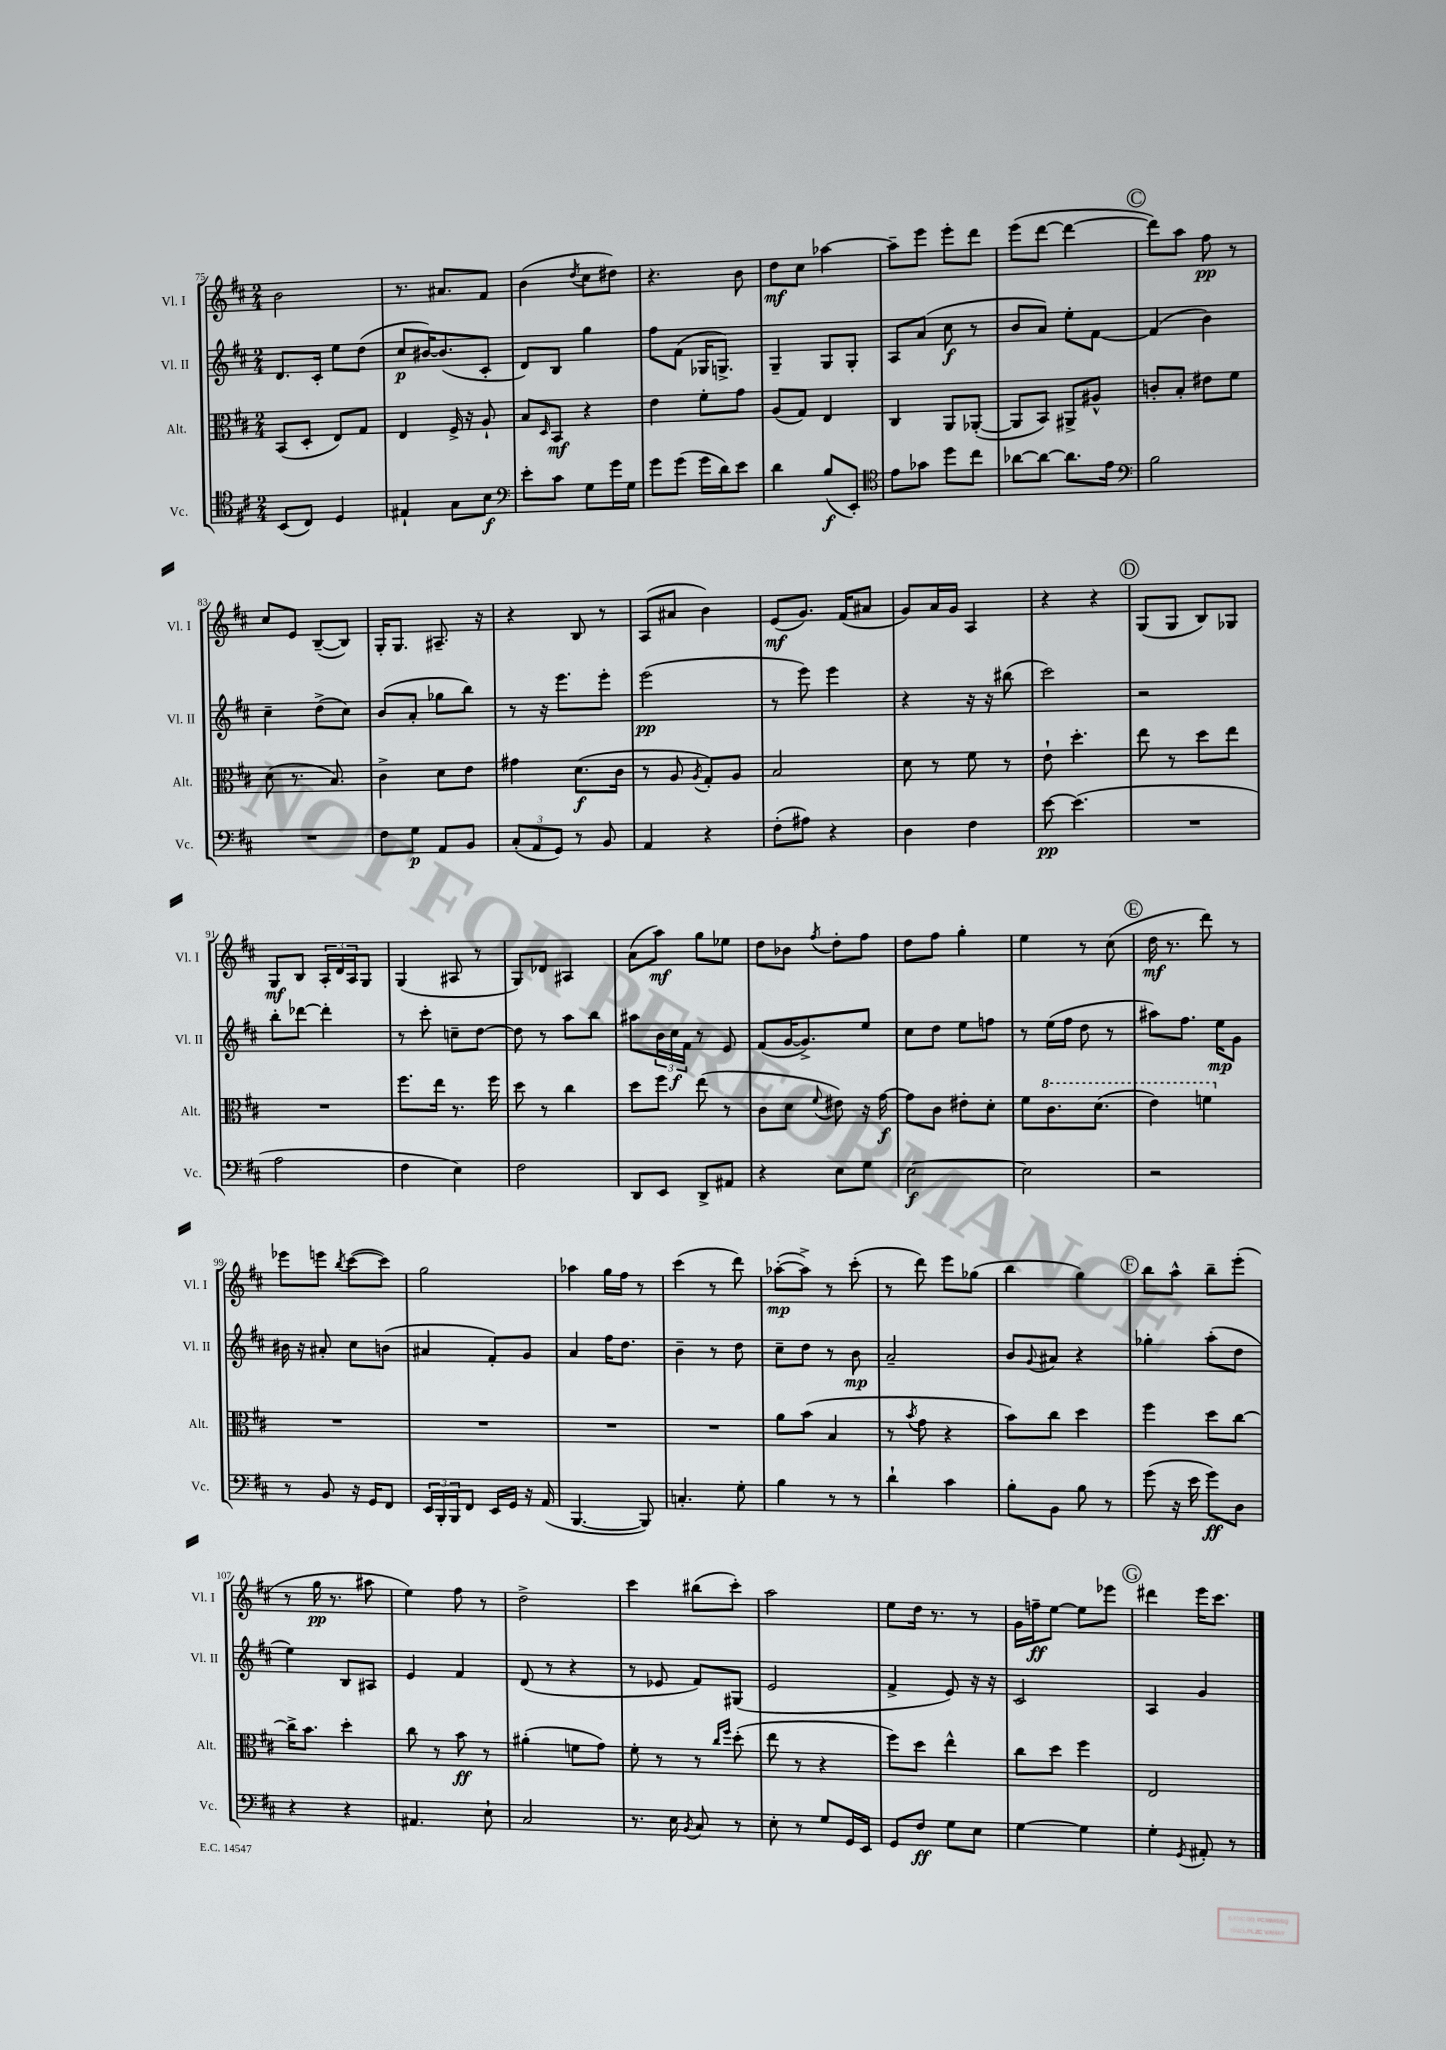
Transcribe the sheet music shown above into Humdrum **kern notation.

**kern	**kern	**kern	**kern
*staff4	*staff3	*staff2	*staff1
*clefC4	*clefC3	*clefG2	*clefG2
*k[f#c#]	*k[f#c#]	*k[f#c#]	*k[f#c#]
*M2/4	*M2/4	*M2/4	*M2/4
(8BB	(8BB	8.d	2b
8C#)	8D'	.	.
.	.	16c#'	.
4D	8E)	8ee	.
.	8G	(8dd	.
=	=	=	=
4E#`	4E	8cc#	8.r
.	.	[16b#)	.
.	.	(8.b#]	8.a#
8G	16F#^	.	.
.	16r	.	.
8B	8A`	8c#'	8f#
=	=	=	=
*clefF4	*	*	*
8e'	8B	8d)	(4b
.	16qqD	.	.
8c#	8BB	8B	.
.	.	.	8qdd
8G	4r	4gg	8cc#
16g	.	.	8dd#)
16G	.	.	.
=	=	=	=
8g	4e	8ff#	4.r
(8g	.	(8f#	.
16g	8f#'	16G-	.
16d)	.	8.G^)	.
8e	8g	.	8b
=	=	=	=
4d	(8A	4G~	8dd
.	8G)	.	8cc#
(8B	4E	8G	[4aa-
8EE')	.	8G'	.
=	=	=	=
*clefC4	*	*	*
8e	4C#	8A	8aa-~]
8g-	.	(8a	8eee
8dd	8AA	8cc#	8eee'
8cc#	([8AA-'	8r	8ddd
=	=	=	=
[8a-	8AA-]	8b	(8eee
8a-_	8BB)	8a)	[8ddd
8.a-]	8AA#^	8ee'	4ddd_
.	8A#^^	[8f#	.
16e	.	.	.
=	=	=	=
*clefF4	*	*	*
2B	8c'	(4f#]	8ddd])
.	8B'	.	8aa
.	8e#	4b)	8ff#
.	8f#	.	8r
=	=	=	=
2r	(8d	4cc#~	8cc#
.	8.r	.	8e
.	.	(8dd^	([8B~
.	8.B)	.	.
.	.	8cc#)	8B])
=	=	=	=
8F#	4c#^	(8b	16G'
.	.	.	8.G
8G	.	8a'	.
8AA	8d	8gg-	8.A#~
8BB	8e	8bb)	.
.	.	.	16r
=	=	=	=
(12C#'	4g#	8r	4r
12AA	.	.	.
.	.	16r	.
12GG)	.	.	.
.	.	8.eee	.
8r	(8.d	.	8B
8BB	.	8eee'	8r
.	16c#	.	.
=	=	=	=
4AA	8r	(2eee	(8A
.	8A	.	8a#
.	8qA	.	.
4r	8G')	.	4b)
.	8A	.	.
=	=	=	=
(8F#'	2B	8r	(8e
8A#)	.	8eee)	8.g)
4r	.	4eee	.
.	.	.	(16f#
.	.	.	8a#
=	=	=	=
4D	8d	4r	8g)
.	8r	.	16a
.	.	.	16g
4F#	8f#	16r	4A
.	.	16r	.
.	8r	(8bb#	.
=	=	=	=
[8e	8e`	2ccc#)	4r
(4.e]	4.dd'	.	.
.	.	.	4r
=	=	=	=
2r	8ee	2r	(8G
.	8r	.	8G
.	8dd	.	8B)
.	8ee	.	8G-
=	=	=	=
2A	2r	8bb'	8G
.	.	[8ddd-	8B
.	.	4ddd-']	24A'
.	.	.	24d
.	.	.	24A
.	.	.	8G
=	=	=	=
4F#	8.ff#	8r	(4G
.	.	8ccc#'	.
.	16ee	.	.
4E)	8.r	8cc~	8A#
.	.	[8dd	8r
.	16ff#	.	.
=	=	=	=
2F#	8dd	8dd]	8G)
.	8r	8r	8d-
.	4cc#	8aa	4A#
.	.	8bb	.
=	=	=	=
8DD	8dd	8aa#	(8a
8EE	8ff#	24b	8aa)
.	.	24cc#	.
.	.	24f#	.
8DD^	(8ee	8r	8gg
8AA#	8r	8e	8ee-
=	=	=	=
4r	8c#	(8f#	8dd
.	8d	[16g	8b-
.	.	8.g^])	.
.	8qqf#	.	8qff#
8E	8e#)	.	8dd'
8G	16r	8ee	8ff#
.	[16g	.	.
=	=	=	=
[2E	8g]	8cc#	8dd
.	8c#	8dd	8ff#
.	8e#'	8ee	4gg'
.	8d'	8ff	.
=	=	=	=
2E]	8f#	8r	4ee
.	8.cc#	(16ee	.
.	.	16ff#	.
.	.	8dd	8r
.	(8.dd	.	.
.	.	8r	(8cc#
=	=	=	=
2r	4ee)	8aa#)	16dd
.	.	.	8.r
.	.	8.ff#	.
.	4ff	.	8ddd)
.	.	16ee	.
.	.	8g	8r
=	=	=	=
8r	2r	16b#	8eee-
.	.	16r	.
8BB	.	8a#'	8eee
.	.	.	8qbb
16r	.	8cc#	([8ccc#
16GG	.	.	.
8FF#	.	(8b	8ccc#])
=	=	=	=
24EE	2r	4a#	2gg
24BBB'	.	.	.
24BBB	.	.	.
8FF#	.	.	.
16EE	.	8f#')	.
16GG	.	.	.
16r	.	8g	.
(16AA	.	.	.
=	=	=	=
[4.BBB	2r	4a	4aa-
.	.	16ff#	16gg
.	.	8.dd	16ff#
8BBB])	.	.	8r
=	=	=	=
4.C'	2r	4b~	(4ccc#
.	.	8r	8r
8G'	.	8dd	8ddd)
=	=	=	=
4B	8a	8cc#~	([8aa-'
.	(8b	8dd	8aa-^])
8r	4B	8r	8r
8r	.	8b	(8ccc#'
=	=	=	=
4d`	8r	2a~	8r
.	8qb	.	.
.	8g	.	8ddd)
4c#	4r	.	8eee
.	.	.	(8gg-
=	=	=	=
8B'	8b)	8b	4bb
.	.	8qqg	.
8BB	8cc#	8a#	.
8B	4dd	4r	4gg)
8r	.	.	.
=	=	=	=
(8g	4ff#	4gg-'	8bb
16r	.	.	8aa^^
16e	.	.	.
8g)	8dd	(8aa'	8bb~
8D	[8cc#	8dd	(8eee'
=	=	=	=
4r	16cc#^]	4ee)	8r
.	8.b	.	.
.	.	.	16gg
.	.	.	8.r
4r	4dd'	8B	.
.	.	8A#	8aa#
=	=	=	=
4.AA#	8cc#	4e	4ee)
.	8r	.	.
.	8b	4f#	8ff#
8E`	8r	.	8r
=	=	=	=
2C#	(4a#'	(8d	2dd^
.	.	8r	.
.	8f	4r	.
.	8g)	.	.
=	=	=	=
8.r	8f#'	8r	4ccc#
.	8r	8e-	.
16E	.	.	.
8qBB	.	.	.
8C#	8r	8f#)	(8bb#
.	16qqcc#	.	.
.	16qqff#	.	.
8r	(8dd'	(8G#	8ccc#')
=	=	=	=
8E'	8ee	2e	2aa
8r	8r	.	.
8G	4r	.	.
16GG	.	.	.
16EE	.	.	.
=	=	=	=
8GG	8ff#)	4f#^	8ee
8F#	8dd	.	16dd
.	.	.	8.r
8G	4ee^^	8e)	.
8E	.	16r	8r
.	.	16r	.
=	=	=	=
[4G	8cc#	2c#	16g
.	.	.	16ff~
.	8dd	.	[8ee
4G]	4ff#	.	8ee]
.	.	.	8eee-
=	=	=	=
4G'	2E	4A	4ddd#
8qGG	.	.	.
8AA#'	.	4g	16eee
.	.	.	8.ccc#
8r	.	.	.
==	==	==	==
*-	*-	*-	*-
